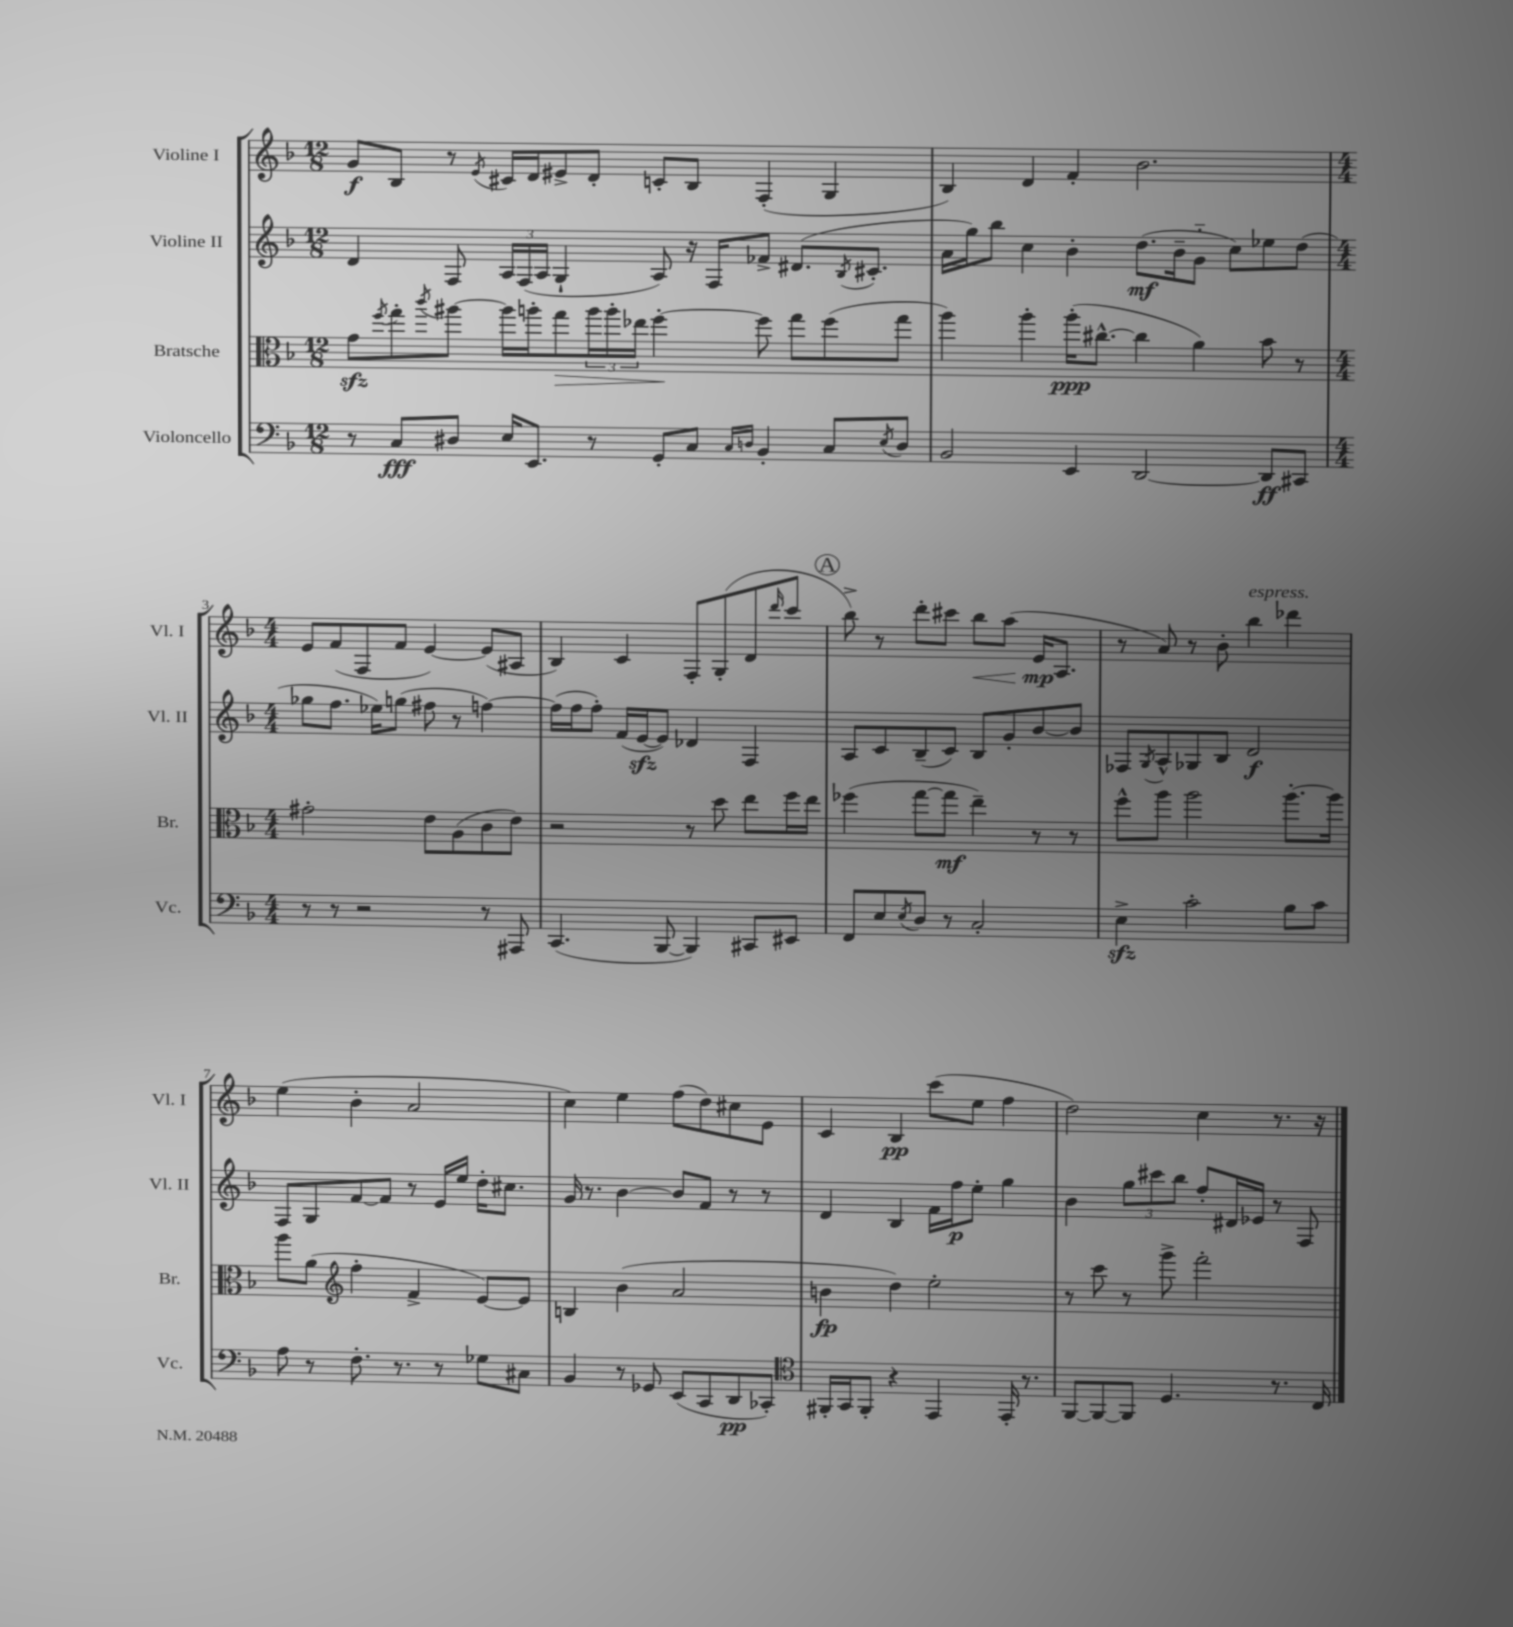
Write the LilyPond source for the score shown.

<<
\new StaffGroup <<
\new Staff = "s0" \with { instrumentName = "Violine I" shortInstrumentName = "Vl. I" } {
    \clef treble \key f \major \numericTimeSignature \time 12/8
    g'8\f bes8 r8 \acciaccatura { e'8 } cis'16 d'16 eis'8-> d'8-. c'8-. bes8 f4-.( g4 |
    bes4) d'4 f'4-. bes'2. |
    \numericTimeSignature \time 4/4 e'8 f'8( f8 f'8 e'4~) e'8( ais8 |
    bes4) c'4 f8-. g8-.( d'8 \grace { d'''16 } c'''8 |
    \mark \markup { \circle "A" } bes''8->) r8 d'''8-. cis'''8 bes''8\< a''8( e'16\mp\! a8. |
    r8 a'8) r8 bes'8-. bes''4^\markup { \italic "espress." } des'''4 |
    e''4( bes'4-. a'2 |
    c''4) e''4 f''8( d''8) cis''8 e'8 |
    c'4 bes4\pp c'''8( e''8 f''4 |
    d''2) c''4 r8. r16 \bar "|." |
}
\new Staff = "s1" \with { instrumentName = "Violine II" shortInstrumentName = "Vl. II" } {
    \clef treble \key f \major \numericTimeSignature \time 12/8
    d'4 f8 \tuplet 3/2 { a16 f16( a16 } g4-! a8) r16 f16 fes'8-> dis'8.( \acciaccatura { bes8 } cis'8.-. |
    a'16 g''16) bes''8 c''4 bes'4-. d''8.\mf( bes'16-- g'8-_ c''8) ees''8 d''8( |
    \numericTimeSignature \time 4/4 ges''8 f''8. ees''16) g''8( fis''8 r8 f''4~) |
    f''16( f''16 f''8-.) f'16( e'16~\sfz e'8) des'4 f4 |
    \mark \markup { \circle "A" } a8 c'8 bes8--( c'8) bes8 g'8-. bes'8~ bes'8 |
    fes8 \acciaccatura { g8 } a8-^ ges8 bes8 d'2\f |
    f8 g8 f'8~ f'8 r8 e'16 e''16 d''16-. cis''8. |
    g'16 r8. bes'4~ bes'8 f'8 r8 r8 |
    d'4 bes4 f'16 f''16\p e''8-. g''4 |
    bes'4 \tuplet 3/2 { g''8 cis'''8 bes''8 } f''8-. dis'16 ees'16 r8 f8 \bar "|." |
}
\new Staff = "s2" \with { instrumentName = "Bratsche" shortInstrumentName = "Br." } {
    \clef alto \key f \major \numericTimeSignature \time 12/8
    g'8\sfz \acciaccatura { f''8 } g''8-. \acciaccatura { c'''8 } ais''8~ ais''16 a''16-. g''8\> \tuplet 3/2 { a''16 a''16-. ees''16 } f''4~-.\! f''8 g''8 f''8( g''8 |
    a''4) a''4-. a''16-.\ppp( cis''8.~-^ cis''4 a'4) bes'8 r8 |
    \numericTimeSignature \time 4/4 gis'2-. e'8 a8( c'8 e'8) |
    r2 r8 d''8 e''8 f''16 e''16 |
    \mark \markup { \circle "A" } fes''4( g''8~ g''8\mf e''4--) r8 r8 |
    f''8-^ a''8 a''2 a''8.~-. a''16 |
    a''8 a'8( \clef treble f''4-. f'4-> e'8~) e'8 |
    b4 bes'4( a'2 |
    b'4\fp d''4) e''2-. |
    r8 c'''8 r8 g'''8-> f'''2-. \bar "|." |
}
\new Staff = "s3" \with { instrumentName = "Violoncello" shortInstrumentName = "Vc." } {
    \clef bass \key f \major \numericTimeSignature \time 12/8
    r8 c8\fff dis8 e16 e,8. r8 g,8-. c8 \grace { c16 d16 } bes,4-. c8 \acciaccatura { e8 } d8 |
    bes,2 e,4 d,2~ d,8\ff cis,8 |
    \numericTimeSignature \time 4/4 r8 r8 r2 r8 ais,,8 |
    c,4.( bes,,8~ bes,,4) cis,8 eis,8 |
    \mark \markup { \circle "A" } f,8 e8 \acciaccatura { e8 } d8 r8 c2-. |
    e4->\sfz c'2-. bes8 c'8 |
    a8 r8 f8.-. r8. r8 ges8 cis8 |
    bes,4 r8 ges,8 e,8( c,8 d,8\pp ces,8-.) |
    \clef tenor fis,16-. g,16 fis,8-. r4 e,4 e,16-. r8. |
    f,8~ f,8~ f,8 d4. r8. c16 \bar "|." |
}
>>
>>
